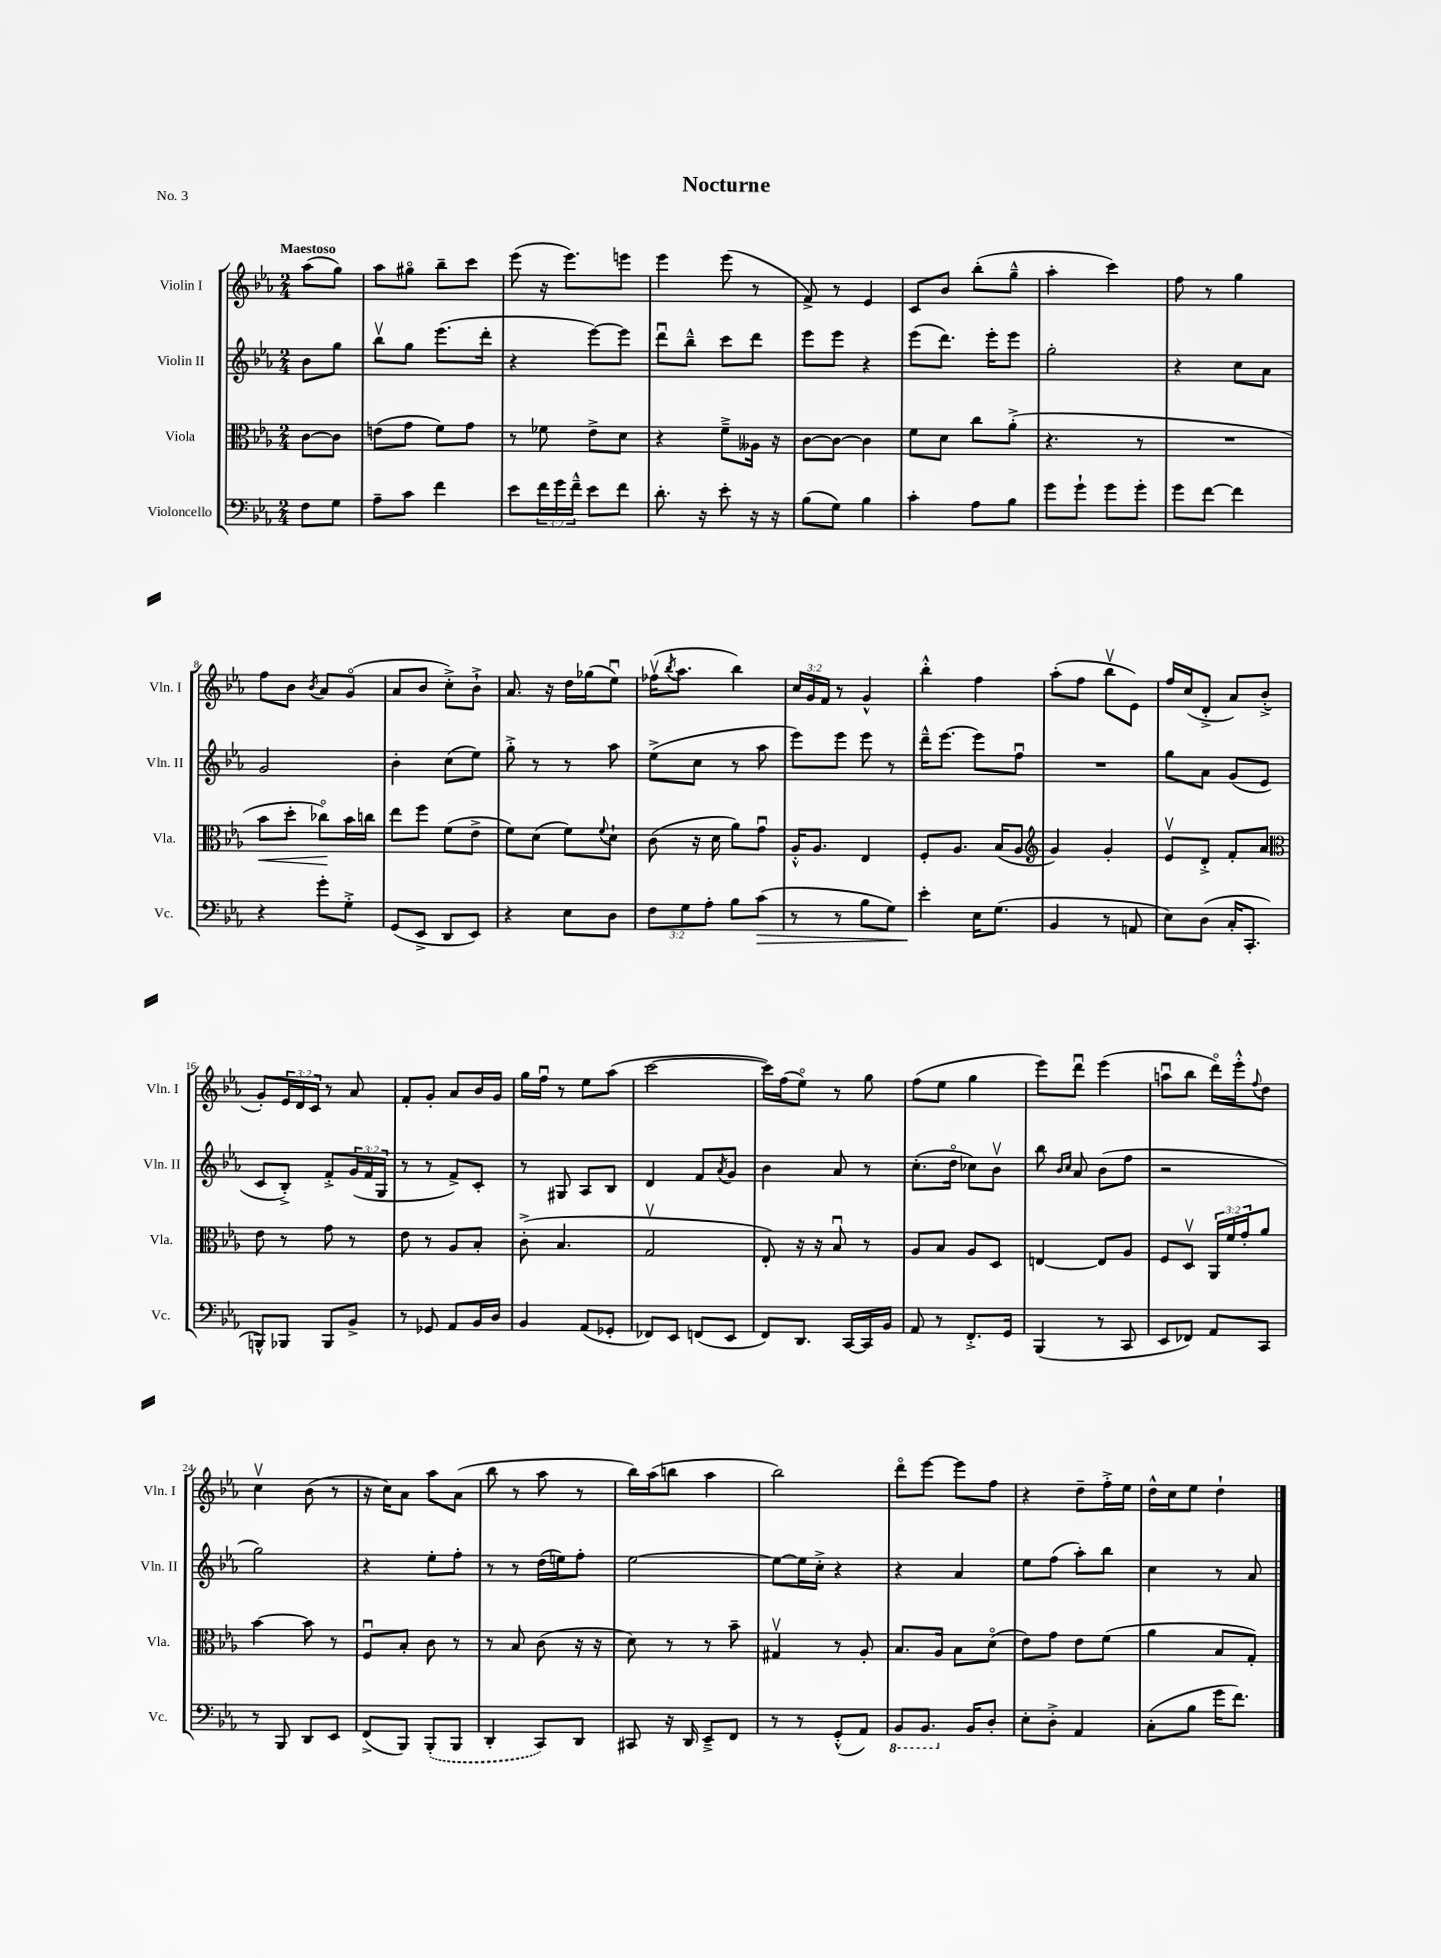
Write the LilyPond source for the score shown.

\header { title = "Nocturne" piece = "No. 3" }
<<
\new StaffGroup <<
\new Staff = "s0" \with { instrumentName = "Violin I" shortInstrumentName = "Vln. I" } {
    \clef treble \key ees \major \numericTimeSignature \time 2/4 \override Staff.TupletNumber.text = #tuplet-number::calc-fraction-text \partial 4 \tempo "Maestoso"
    aes''8( g''8) |
    aes''8 gis''8\flageolet bes''8-- c'''8 |
    ees'''8( r16 ees'''8.) e'''8 |
    ees'''4 ees'''8( r8 |
    f'8->) r8 ees'4 |
    c'8 bes'8 bes''8-.( g''8---^ |
    aes''4-. c'''4) |
    f''8 r8 g''4 |
    f''8 bes'8 \acciaccatura { bes'8 } aes'8 g'8\flageolet( |
    aes'8 bes'8 c''8-.->) bes'8-!-> |
    aes'8. r16 d''16 ges''16( ees''8\downbow) |
    fes''16\upbow( \acciaccatura { bes''8 } aes''8. bes''4) |
    \tuplet 3/2 { c''16 g'16 f'16 } r8 g'4-^ |
    bes''4-.-^ f''4 |
    aes''8-.( f''8 bes''8\upbow ees'8) |
    f''16 c''16( d'8-.-> aes'8) bes'8-.->( |
    g'8-.) \tuplet 3/2 { ees'16 d'16 c'16 } r8 aes'8 |
    f'8-. g'8-. aes'8 bes'16 g'16 |
    g''16 f''16\downbow r8 ees''8 aes''8( |
    c'''2~ |
    c'''16) f''16( ees''8\flageolet) r8 g''8 |
    f''8( ees''8 g''4 |
    ees'''8) d'''8\downbow ees'''4( |
    a''8\downbow bes''8 d'''16\flageolet) ees'''16-.-^ \appoggiatura { f''8 } d''8 |
    c''4\upbow bes'8( r8 |
    r16 c''16) aes'8 aes''8 aes'8( |
    bes''8 r8 aes''8 r8 |
    bes''16) aes''16( b''8 aes''4 |
    bes''2) |
    d'''8\flageolet ees'''8~ ees'''8 f''8 |
    r4 d''8-- f''16-.-> ees''16 |
    d''16-^ c''16 ees''8 d''4-! \bar "|." |
}
\new Staff = "s1" \with { instrumentName = "Violin II" shortInstrumentName = "Vln. II" } {
    \clef treble \key ees \major \numericTimeSignature \time 2/4 \override Staff.TupletNumber.text = #tuplet-number::calc-fraction-text \partial 4
    bes'8 g''8 |
    bes''8\upbow g''8 ees'''8.( d'''16-. |
    r4 ees'''8~) ees'''8 |
    d'''8\downbow bes''8---^ c'''8 d'''8 |
    ees'''8 ees'''8 r4 |
    ees'''8( d'''8.) ees'''16-. ees'''8 |
    g''2-. |
    r4 c''8 aes'8 |
    g'2 |
    bes'4-. c''8( ees''8) |
    g''8-.-> r8 r8 aes''8 |
    ees''8->( c''8 r8 aes''8 |
    ees'''8) ees'''8 ees'''8 r8 |
    d'''16---^ ees'''8.~ ees'''8 f''8\downbow |
    R2 |
    g''8 aes'8 g'8( ees'8 |
    c'8 bes8-.->) f'8-.-> \tuplet 3/2 { g'16( f'16 g16 } |
    r8 r8 f'8->) c'8-. |
    r8 gis8 aes8 bes8 |
    d'4 f'8 \acciaccatura { aes'8 } g'8 |
    bes'4 aes'8 r8 |
    c''8.-.( d''16\flageolet ces''8) bes'8\upbow |
    bes''8 \grace { bes'16 c''16 } aes'8 bes'8( f''8 |
    r2 |
    g''2) |
    r4 ees''8-. f''8-. |
    r8 r8 d''16( e''16) f''8-. |
    ees''2~ |
    ees''8~ ees''16 c''16-.-> r4 |
    r4 aes'4 |
    ees''8 f''8( aes''8-.) bes''8 |
    c''4 r8 aes'8 \bar "|." |
}
\new Staff = "s2" \with { instrumentName = "Viola" shortInstrumentName = "Vla." } {
    \clef alto \key ees \major \numericTimeSignature \time 2/4 \override Staff.TupletNumber.text = #tuplet-number::calc-fraction-text \partial 4
    c'8~ c'8 |
    e'8( g'8 f'8) g'8 |
    r8 fes'8 ees'8-> d'8 |
    r4 f'8---> aeses16 r16 |
    c'8~ c'8~ c'4 |
    f'8 d'8 c''8 aes'8-.->( |
    r4. r8 |
    R2 |
    bes'8\< d''8-. ces''8\flageolet\!) bes'16 c''16 |
    ees''8 f''8 f'8( ees'8-> |
    f'8) d'8( f'8) \appoggiatura { f'8 } d'8-! |
    c'8( r16 d'16 aes'8) g'8\downbow |
    aes16-.-^ aes8. ees4 |
    f8-. aes8. bes16( aes8 |
    \clef treble g'4) g'4-. |
    ees'8\upbow d'8-.-> f'8-. aes'8 |
    \clef alto ees'8 r8 g'8 r8 |
    ees'8 r8 aes8 bes8-. |
    c'8-.->( bes4. |
    g2\upbow |
    ees8-.) r16 r16 bes8\downbow r8 |
    aes8 bes8 aes8 d8 |
    e4~ e8 aes8 |
    f8 d8\upbow \tuplet 3/2 { aes,16 f'16 g'16-. } aes'8 |
    bes'4~ bes'8 r8 |
    f8\downbow bes8-. c'8 r8 |
    r8 bes8 c'8( r16 r16 |
    d'8) r8 r8 bes'8-- |
    gis4\upbow r8 aes8-. |
    bes8. aes16 bes8 d'8\flageolet( |
    ees'8) g'8 ees'8 f'8( |
    aes'4 bes8 g8-.) \bar "|." |
}
\new Staff = "s3" \with { instrumentName = "Violoncello" shortInstrumentName = "Vc." } {
    \clef bass \key ees \major \numericTimeSignature \time 2/4 \override Staff.TupletNumber.text = #tuplet-number::calc-fraction-text \partial 4
    f8 g8 |
    aes8-- c'8 f'4 |
    ees'8 \tuplet 3/2 { f'16 g'16 f'16---^ } ees'8 f'8 |
    d'8.-. r16 ees'8-. r16 r16 |
    bes8( g8) bes4 |
    c'4-. aes8 bes8 |
    g'8 g'8-! g'8 g'8-. |
    g'8 f'8~ f'4 |
    r4 g'8-. g8-.-> |
    g,8( ees,8-> d,8 ees,8) |
    r4 ees8 d8 |
    \tuplet 3/2 { f8 g8 aes8-. } bes8 c'8\>( |
    r8 r8 bes8 g8) |
    ees'4-.\! ees16 g8.( |
    bes,4 r8 a,8 |
    ees8) d8( c16-. c,8.-. |
    b,,8-^) bes,,8 bes,,8 bes,8-> |
    r8 ges,8 aes,8 bes,16 d16 |
    bes,4 aes,8( ges,8-. |
    fes,8) ees,8 f,8( ees,8 |
    f,8) d,8. c,16~ c,16 bes,16 |
    aes,8 r8 f,8.-.-> g,16 |
    bes,,4( r8 c,8 |
    ees,8 fes,8) aes,8 c,8 |
    r8 bes,,8 d,8 ees,8 |
    f,8->( bes,,8) \once \slurDashed bes,,8-.( bes,,8 |
    d,4-. c,8) d,8 |
    cis,8 r16 d,16 ees,8---> f,8 |
    r8 r8 g,8-.-^( aes,8) |
    \ottava #-1 bes,,8 bes,,8. \ottava #0 bes,16 d8-. |
    ees8-. d8-.-> aes,4 |
    c8-.( bes8 g'16 f'8.) \bar "|." |
}
>>
>>
